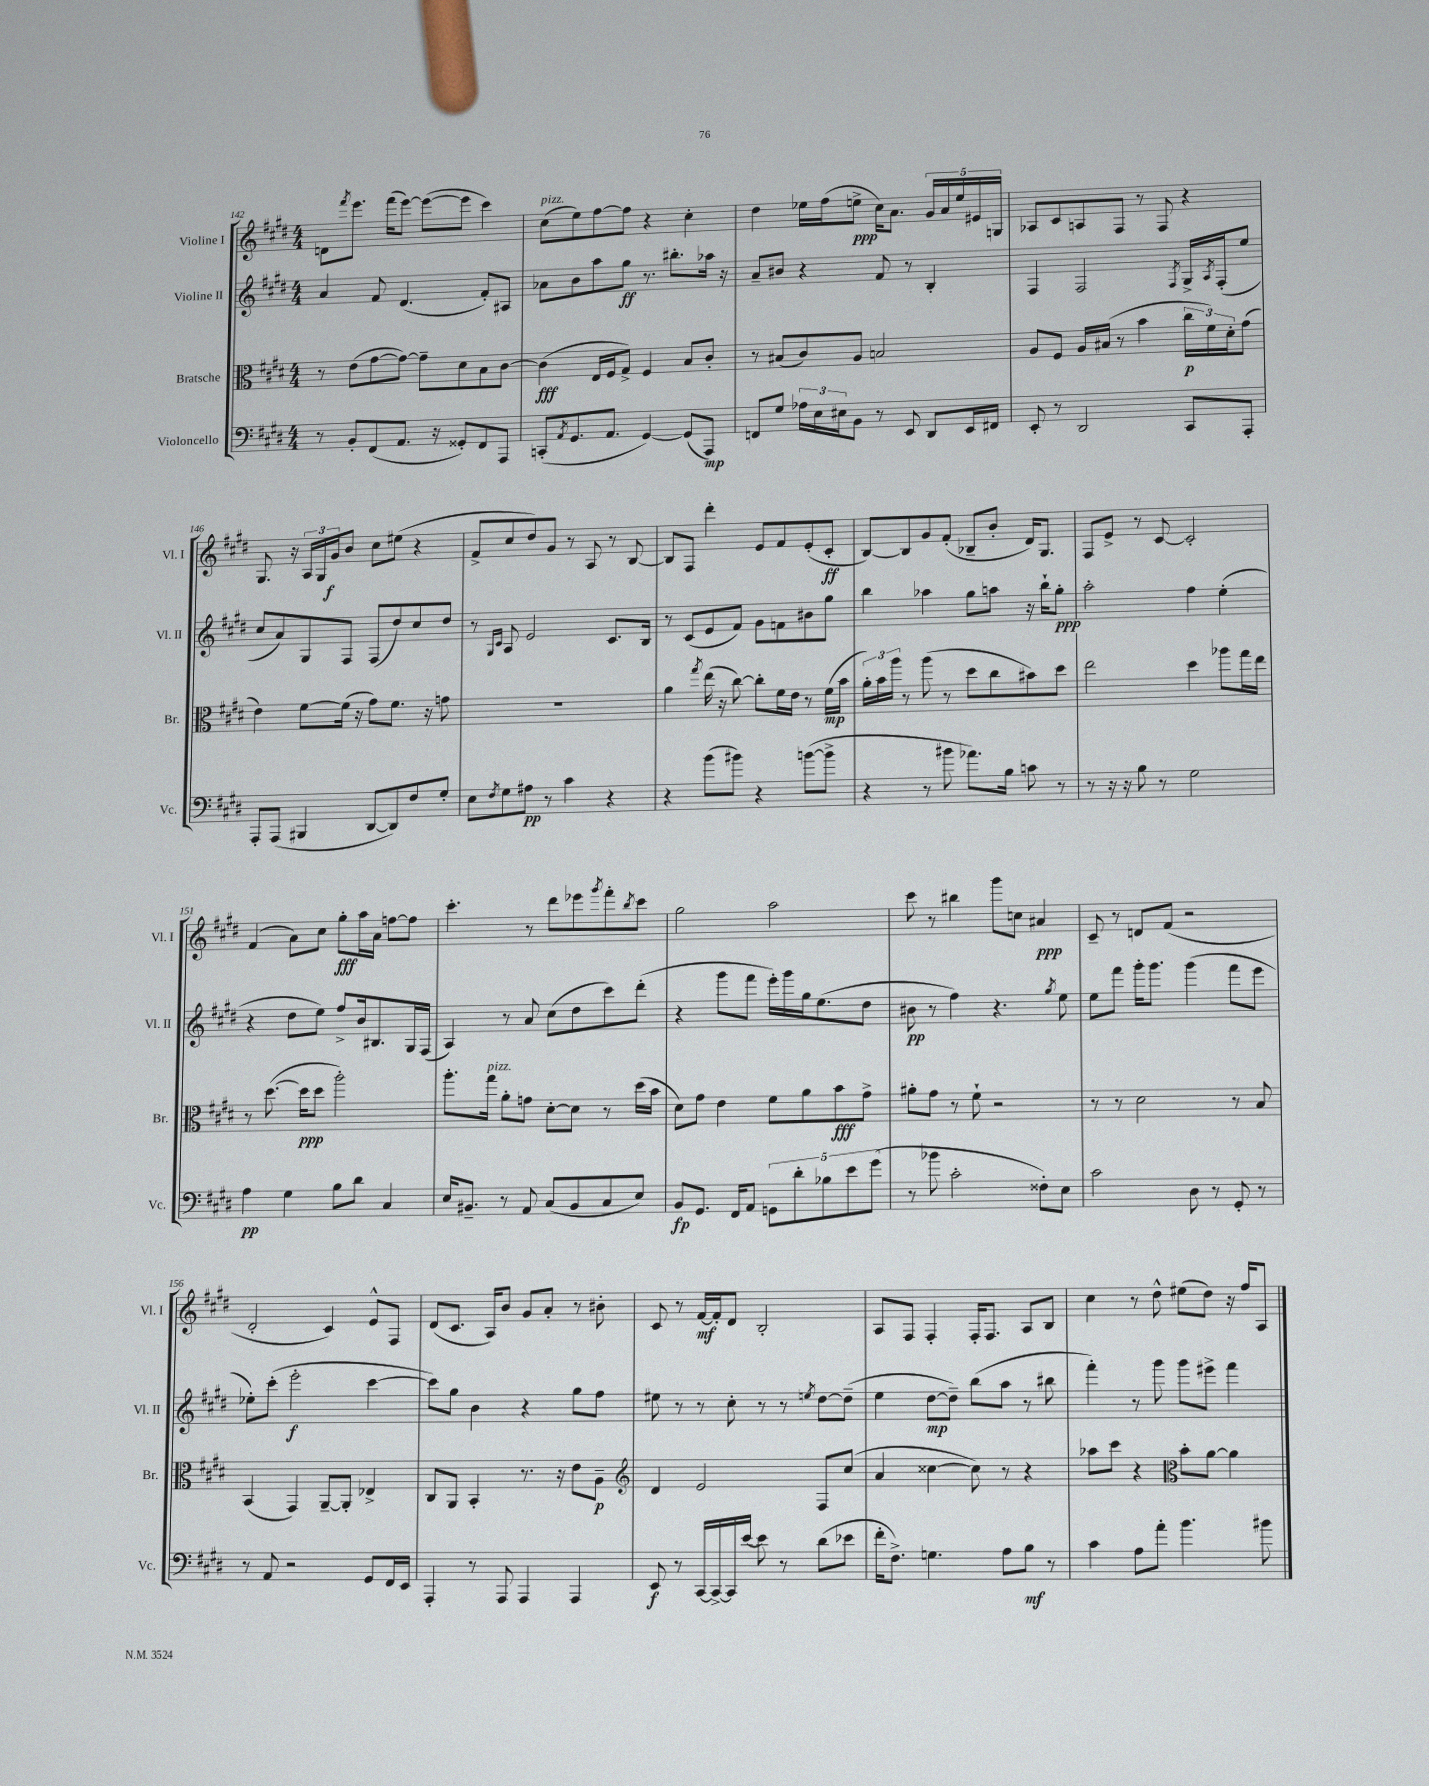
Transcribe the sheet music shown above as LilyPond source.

<<
\new StaffGroup <<
\new Staff = "s0" \with { instrumentName = "Violine I" shortInstrumentName = "Vl. I" } {
    \clef treble \key e \major \numericTimeSignature \time 4/4
    d'8 \acciaccatura { fis'''8 } e'''8. fis'''16( e'''8~) e'''8~( e'''8 cis'''4) |
    cis''8^\markup { \italic "pizz." }( e''8) fis''8~ fis''8 r4 cis''4-. |
    dis''4 ees''16 fis''16( e''8->\ppp cis''16) a'8. \tuplet 5/4 { gis'16 a'16 e''16 eis'16 g16 } |
    aes8 cis'8 a8 fis8 r8 fis8 r4 |
    gis8. r16 \tuplet 3/2 { a16 gis16 gis'16\f } b'8 cis''8 eis''8( r4 |
    fis'8-> cis''8 dis''8) gis'8 r8 a8 r8 b8~ |
    b8 fis8 dis'''4-. e'8 fis'8 e'8-.( cis'8-.\ff |
    b8~) b8 gis'8 fis'8-.( bes8-- b'8-. dis'16) gis8. |
    fis8 e'8-> r8 cis'8~ cis'2-. |
    fis'4( a'8) cis''8 gis''8-.\fff a''16 a'16 f''8~ f''8 |
    cis'''4.-. r8 dis'''8 ees'''8 \acciaccatura { gis'''8 } fis'''8-. \acciaccatura { b''8 } cis'''8 |
    gis''2 a''2 |
    cis'''8 r8 bis''4 gis'''8 c''8 ais'4\ppp |
    cis'8-- r8 d'8 fis'8( r2 |
    dis'2-. cis'4) e'8-^ fis8 |
    dis'8( cis'8. a16) b'8 gis'8 a'8-. r8 bis'8-. |
    cis'8 r8 fis'16~\mf fis'16-. dis'8 b2-. |
    a8 fis8 fis4-. fis16-. fis8. a8 b8 |
    cis''4 r8 dis''8-^ eis''8( dis''8) r16 fis''16 a8 \bar "|." |
}
\new Staff = "s1" \with { instrumentName = "Violine II" shortInstrumentName = "Vl. II" } {
    \clef treble \key e \major \numericTimeSignature \time 4/4
    a'4 fis'8 dis'4.( fis'8-.) ais8 |
    aes'8 b'8 a''8 gis''8\ff r8. bis''8.-. aes''16 r16 |
    a'8-- bis'8 r4 fis'8 r8 b4-. |
    fis4 fis2 \acciaccatura { fis8 } gis16-> \acciaccatura { a8 } fis16-.( e''8 |
    cis''8 a'8) gis8 fis8 fis8( dis''8) cis''8 dis''8 |
    r8 \grace { gis16 cis'16 } a8 e'2 cis'8. b16 |
    r8 cis'8( e'8 fis'8) gis'8 f'8 bis'8 gis''8 |
    b''4 aes''4 gis''8 a''8 r16 b''16-! gis''8-.\ppp |
    a''2-. fis''4 e''4-.( |
    r4 dis''8 e''8) fis''8-> b'16 bis8. gis16 fis16( |
    a4) r8 a'8 cis''8( dis''8 cis'''8) dis'''8-.( |
    r4 gis'''8 fis'''8 e'''16-.) gis'''16 gis''16 e''8.( dis''8 |
    bis'8\pp r8 fis''4) r4. \acciaccatura { gis''8 } e''8 |
    e''8 fis'''8 gis'''16-. gis'''8. gis'''4( fis'''8 e'''8 |
    ees''8-.) cis'''8-.( e'''2-.\f cis'''4~ |
    cis'''8) gis''8 b'4 r4 gis''8 fis''8 |
    eis''8 r8 r8 cis''8-. r8 r8 \acciaccatura { e''8 } dis''8~ dis''8--( |
    e''4 dis''8~\mp dis''8--) b''8( a''8 r8 bis''8 |
    fis'''4-.) r8 gis'''8 gis'''8 eis'''8-> fis'''4 \bar "|." |
}
\new Staff = "s2" \with { instrumentName = "Bratsche" shortInstrumentName = "Br." } {
    \clef alto \key e \major \numericTimeSignature \time 4/4
    r8 e'8( gis'8~ gis'8~) gis'8-- dis'8 b8 cis'8~ |
    cis'4\fff( e16 fis16 gis8->) fis4 b8 cis'8-. |
    r8 bis8( cis'8) a8 b2 |
    a8 fis8 a16 bis16( r8 b'4 \tuplet 3/2 { cis''16\p fis'16) dis'16-. } gis'8( |
    e'4) fis'8~ fis'16( r16 gis'8) fis'8. r16 g'8 |
    R1 |
    a'4 \acciaccatura { gis''8 } e''16( r16 cis''8~) cis''8-. fis'16 e'16 r8 fis'16\mp( b'16 |
    \tuplet 3/2 { a'16-.) b'16 a''16 } r8 a''8( r8 dis''8 cis''8 bis'8) dis''8 |
    e''2 dis''4 aes''8 gis''16 e''16 |
    r8 dis''8.~( dis''16\ppp dis''8 a''2-.) |
    a''8.-. gis''16^\markup { \italic "pizz." } a'8-. g'8 dis'8~-. dis'8 r8 dis''16( b'16 |
    dis'8) gis'8 e'4 fis'8 a'8 b'8\fff gis'8-> |
    ais'8-. gis'8 r8 fis'8-! r2 |
    r8 r8 dis'2 r8 b8 |
    b,4( gis,4) a,8~-- a,8-. ees4-> |
    cis8 a,8 b,4-. r8. r16 e'8 a8--\p |
    \clef treble dis'4 e'2 fis8 cis''8( |
    a'4 cisis''4~ cisis''8) r8 r4 |
    aes''8 cis'''8 r4 \clef alto b'8-. a'8~ a'4 \bar "|." |
}
\new Staff = "s3" \with { instrumentName = "Violoncello" shortInstrumentName = "Vc." } {
    \clef bass \key e \major \numericTimeSignature \time 4/4
    r8 b,8-. fis,8( a,8. r16 gisis,8-.) fis,8 a,,8 |
    c,8-.( \acciaccatura { a,8 } gis,8. a,8. gis,4~) gis,8( a,,8\mp) |
    f,8 gis8 \tuplet 3/2 { aes16 e16 eis16 } b,8 r8 e,8 dis,8 e,16 fis,16 |
    e,8-. r8 dis,2 cis,8 a,,8-. |
    a,,8-. a,,8( bis,,4 dis,8~ dis,8) fis8 gis8-. |
    e8 \acciaccatura { fis8 } gis8 ais8\pp r8 cis'4 r4 |
    r4 b'8( bis'8) r4 b'8~( b'8-> |
    r4 r8 bis'8 aes'8.) b16 c'8 r8 |
    r8 r16 r16 b8 r8 gis2 |
    a4\pp gis4 b8 dis'8 cis4 |
    e16 bis,8.-- r8 a,8 cis8( bis,8 cis8 e8) |
    b,8\fp gis,8. fis,16 a,8 \tuplet 5/4 { g,8 dis'8-. bes8 e'8 gis'8( } |
    r8 bes'8 cis'2-. fisis8-.) e8 |
    cis'2 dis8 r8 gis,8-. r8 |
    r8 a,8 r2 gis,8 fis,16 e,16 |
    a,,4-. r8 a,,8 a,,4 a,,4 |
    e,8\f r8 cis,16~ cis,16~-> cis,16 e'16~ e'8 r8 dis'8( ees'8 |
    fis'16-. fis8.->) g4. a8 b8\mf r8 |
    cis'4 a8 a'8-. b'4. bis'8 \bar "|." |
}
>>
>>
\layout { \context { \Score currentBarNumber = #142 } }
